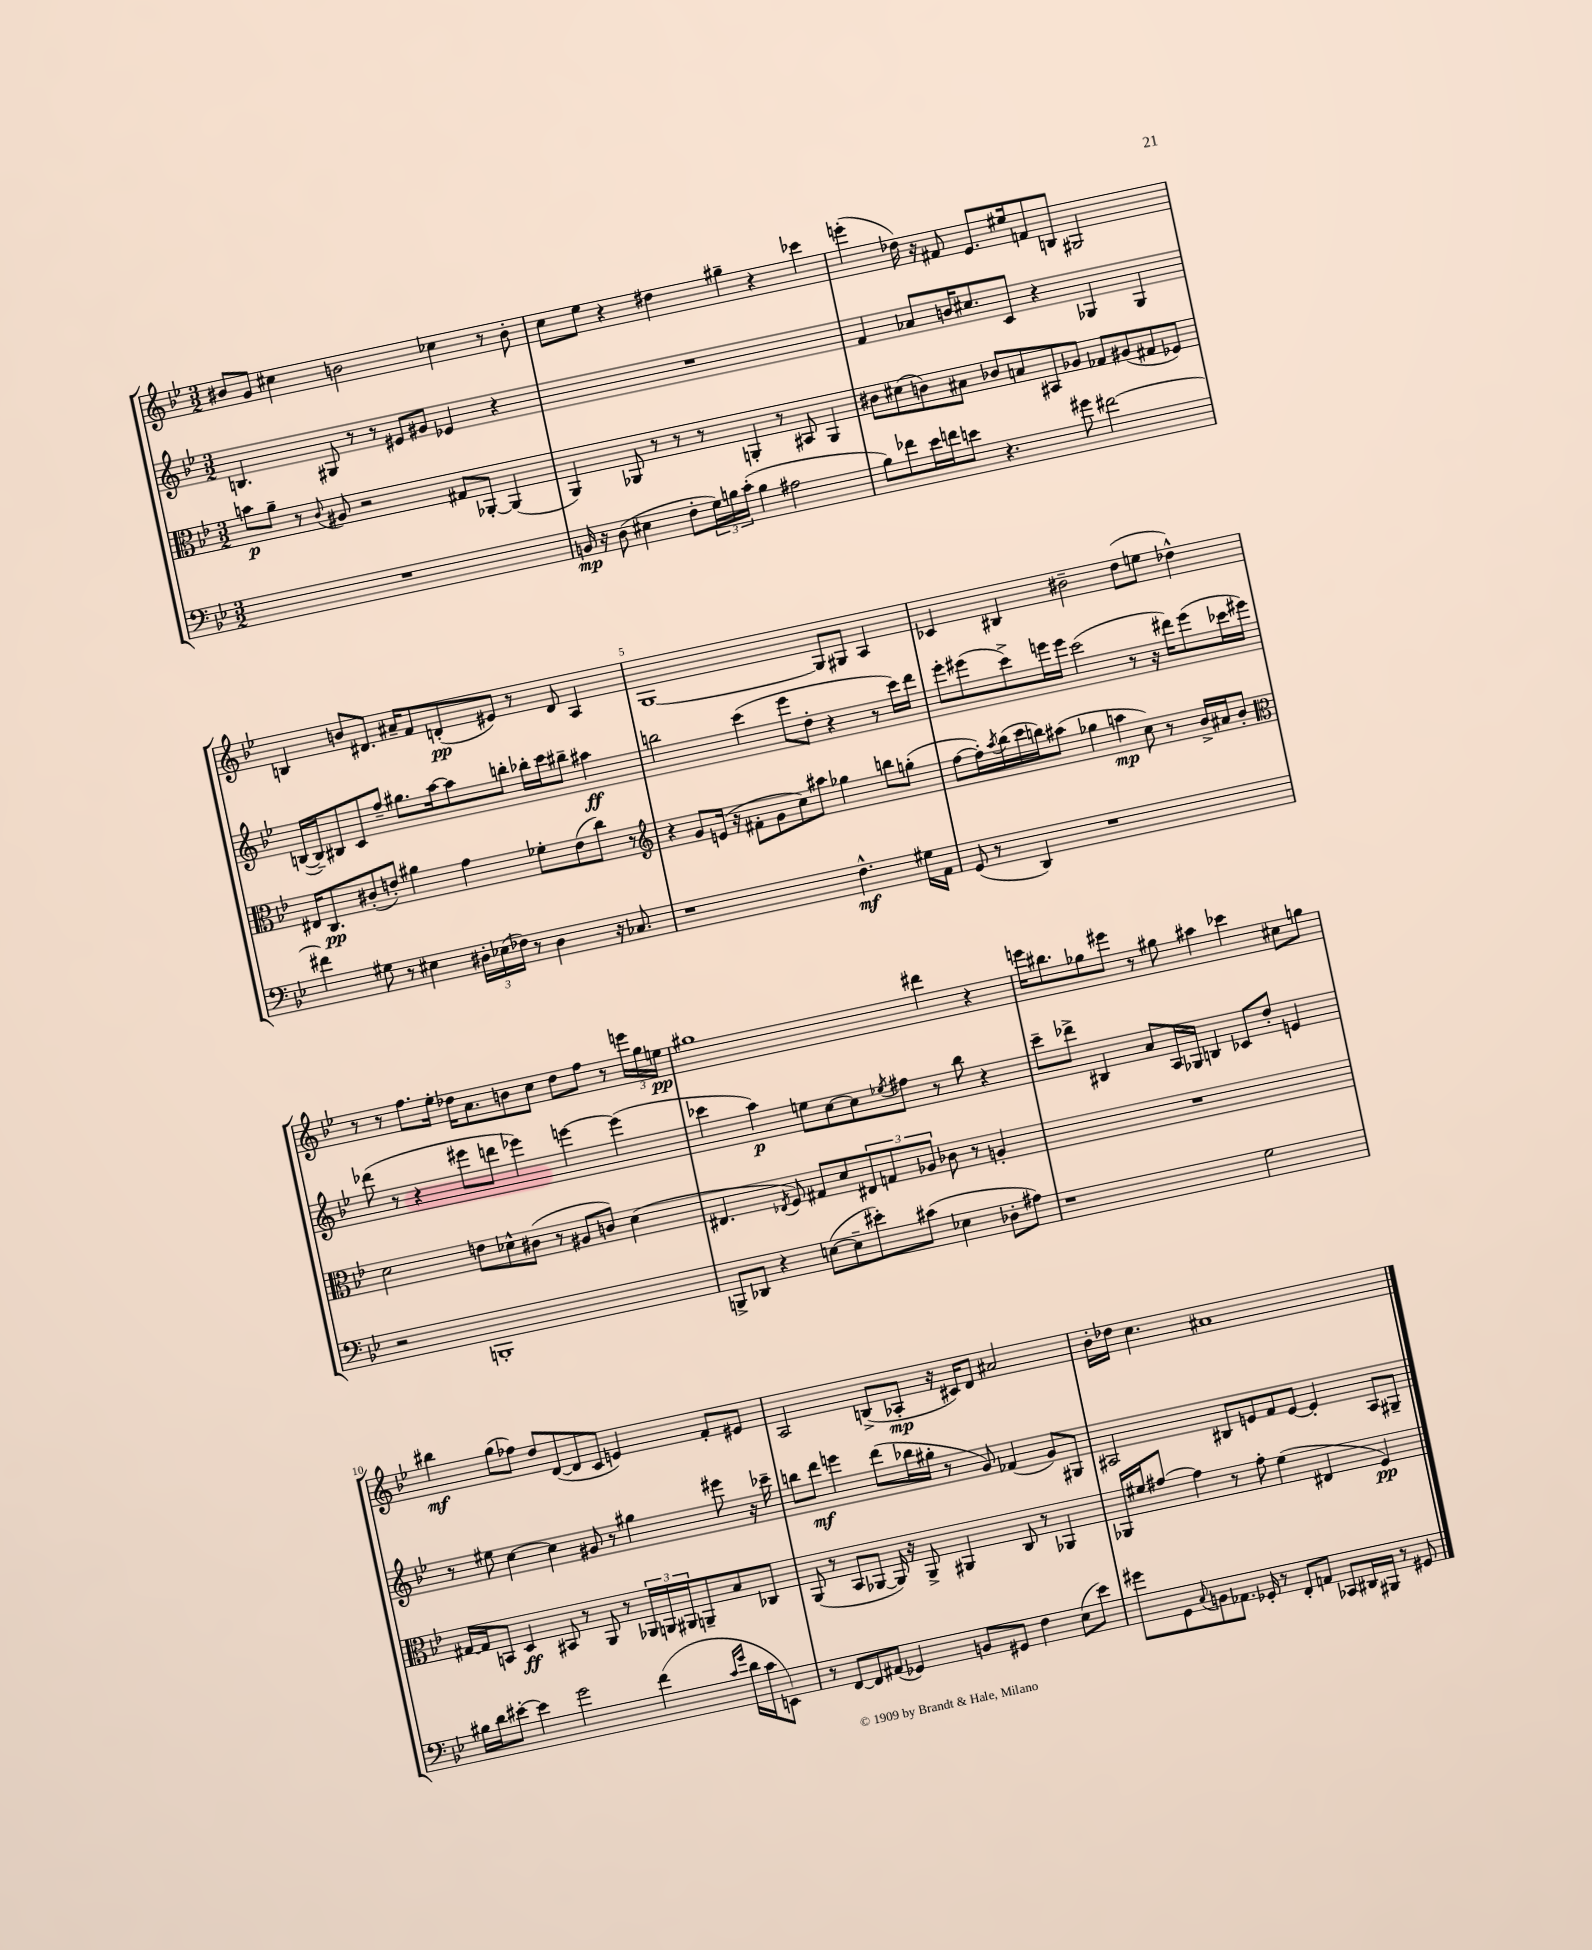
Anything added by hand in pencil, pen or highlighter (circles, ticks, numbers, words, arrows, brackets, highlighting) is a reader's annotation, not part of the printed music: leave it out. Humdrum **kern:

**kern	**kern	**kern	**kern
*staff4	*staff3	*staff2	*staff1
*clefF4	*clefC3	*clefG2	*clefG2
*k[b-e-]	*k[b-e-]	*k[b-e-]	*k[b-e-]
*M3/2	*M3/2	*M3/2	*M3/2
1.r	8b	4.B	8b#
.	8a~	.	8g
.	8r	.	4cc#
.	8qqc	.	.
.	8A#	8G#	.
.	2r	8r	2b
.	.	8r	.
.	.	8e#	.
.	.	8g#	.
.	8G#	4e-	4cc-
.	[8AA-'	.	.
.	(4AA-]	4r	8r
.	.	.	8b'
=	=	=	=
16BB	4AA)	1.r	8cc
16r	.	.	.
(8D	.	.	8ee-
4E#	8AA-	.	4r
.	8r	.	.
8F'	8r	.	4dd#
24G)	8r	.	.
24B	.	.	.
(24c'	.	.	.
4B	4AA'	.	4gg#~
2A#	8r	.	4r
.	8BB#	.	.
.	4AA	.	4ccc-
=	=	=	=
8B-)	8c#	4f	(4eee'
8f-	(8d#	.	.
16e-	8c)	8a-	16dd-)
16f	.	.	16r
8e	8B#	16b	8f#
.	.	8.cc#	.
4.r	8c-	.	8.e-
.	8B	8c	.
.	.	.	16ee#
.	8BB#	4r	8f
8g#	8A-	.	8B
[2f#	8G-	4G-	2G#
.	(8A#	.	.
.	8G#	4G-	.
.	8F-)	.	.
=	=	=	=
4f#]	16E#	([16B	4B
.	8.C	16B~])	.
.	.	8B#	.
8G#	(8c#'	8c	8b
8r	8e')	8ff~	8.d#
4E#	4a#	8.gg#	.
.	.	.	16a#~
.	.	.	8f
.	.	[16aa	.
24D#'	4g	8aa]	(8d'
(24E-	.	.	.
24F-)	.	.	.
8r	.	8bb'	8e#)
4D#	8f-'	16bb-'	8r
.	.	16ccc	.
.	(8e	8bb#~	8d
16r	8cc)	4aa#	4A
8.C-	.	.	.
.	8r	.	.
=	=	=	=
*	*clefG2	*	*
1r	4r	2bb	[1G
.	8g	.	.
.	(16e	.	.
.	16r	.	.
.	8f#'	(4ccc	.
.	8g	.	.
.	8cc)	8eee-	.
.	8aa#	8dd'	.
4.F^^	4gg-	4r	8G]
.	.	.	8G#
.	8bb	8r	4A
16G#	(8gg'	16ccc)	.
16AA	.	16ddd	.
=	=	=	=
(8GG	[8ff	8eee-'	4c-
8r	16ff'])	(8eee#	.
.	8qaa	.	.
.	(16bb-	.	.
4DD)	16ccc	8ccc^)	4B#
.	16bb)	.	.
.	(8aa#	16eee	.
.	.	16eee	.
1r	4gg-	(2ccc	2b#~
.	4aa	.	.
.	8cc)	8r	(8dd
.	8r	16r	8ee
.	.	16ddd#)	.
.	16b-^	(8eee	4dd-^^)
.	16a#	.	.
.	8b-'	16ccc-	.
.	.	16eee#)	.
=	=	=	=
*	*clefC3	*	*
2r	2d	(8ddd-	8r
.	.	8r	8r
.	.	4r	8.ff
.	.	.	16ee-'
1BBB'	8e	8eee#	16dd-
.	.	.	8.a
.	8d-^^	8ddd	.
.	(8c#	4eee-)	8b
.	8r	.	8cc
.	8A#	[4eee	8dd-
.	8c)	.	8ff
.	(4d-	(4eee]	8r
.	.	.	24eee
.	.	.	24gg
.	.	.	24ee
=	=	=	=
8BBB^	4.E#	4ccc-	1gg#
8DD-	.	.	.
4r	.	4aa)	.
.	8qE-	.	.
.	8F)	.	.
([8E	8G#	8ee	.
8E~]	8d	[8cc	.
8e#')	12E#	8cc]	.
.	12G	.	.
.	.	8qee-	.
(8c#	.	8ff#	.
.	12A-	.	.
4E-	8c-	8r	4ddd#
.	8r	8bb-	.
8D-'	4A'	4r	4r
8A#)	.	.	.
=	=	=	=
1r	1.r	8ccc~	16eee
.	.	.	8.bb#
.	.	8ddd-^	.
.	.	4B#	8gg-
.	.	.	8eee#
.	.	8a	8r
.	.	16A	8gg#
.	.	16G-	.
.	.	4B	4aa#
2G	.	8c-	4ccc-
.	.	8dd'	.
.	.	4e	8cc#
.	.	.	8gg
=	=	=	=
16B#	[16G#	8r	4bb#
16d	16G#]	.	.
[8e#'	8BB	8ee#	.
4e#]	4D	[4cc	(8gg
.	.	.	8ff-)
2g	8BB#	4cc]	8dd
.	8r	.	([8d
.	8AA	8g#	8d]
.	8r	8r	8c
(4f	24AA-	4gg#	4e)
.	24AA	.	.
.	24AA#	.	.
.	8AA~	.	.
16qqc	.	.	.
16qqg	.	.	.
16d	8B-	8eee#	8f'
16c	.	.	.
8EE)	8C-	16r	8e#
.	.	16ccc-~	.
=	=	=	=
8r	(8AA	8bb	2A
[8FF	8r	8ddd	.
8FF]	8BB-	4eee	.
(8AA#	[8AA-	.	.
4GG-)	16AA-])	(8ddd	(8B^
.	16r	.	.
.	8AA-^	16bb-	8A-'
.	.	16gg#'	.
8BB	4AA#	8r	16r
.	.	.	16c#)
8GG#	.	8g)	8d
4F	8C	(4f-	2a#
.	8r	.	.
(8E-	4AA-	8g)	.
8e-)	.	8G#	.
=	=	=	=
8g#	16AA-	2A#	16b-'
.	16f#	.	16dd-
8GG	[8g#	.	4.cc
8qqC	.	.	.
8BB	4g#]	.	.
8.AA-	.	.	.
.	8r	8B#	1a#
16GG-'	.	.	.
8r	8g#'	8e	.
8FF'	(4f#	8f	.
8AA	.	[8e	.
8CC-	4E#	4e']	.
16DD#	.	.	.
16BBB#	.	.	.
8r	4F)	8A#	.
8GG#	.	8G#~	.
==	==	==	==
*-	*-	*-	*-
